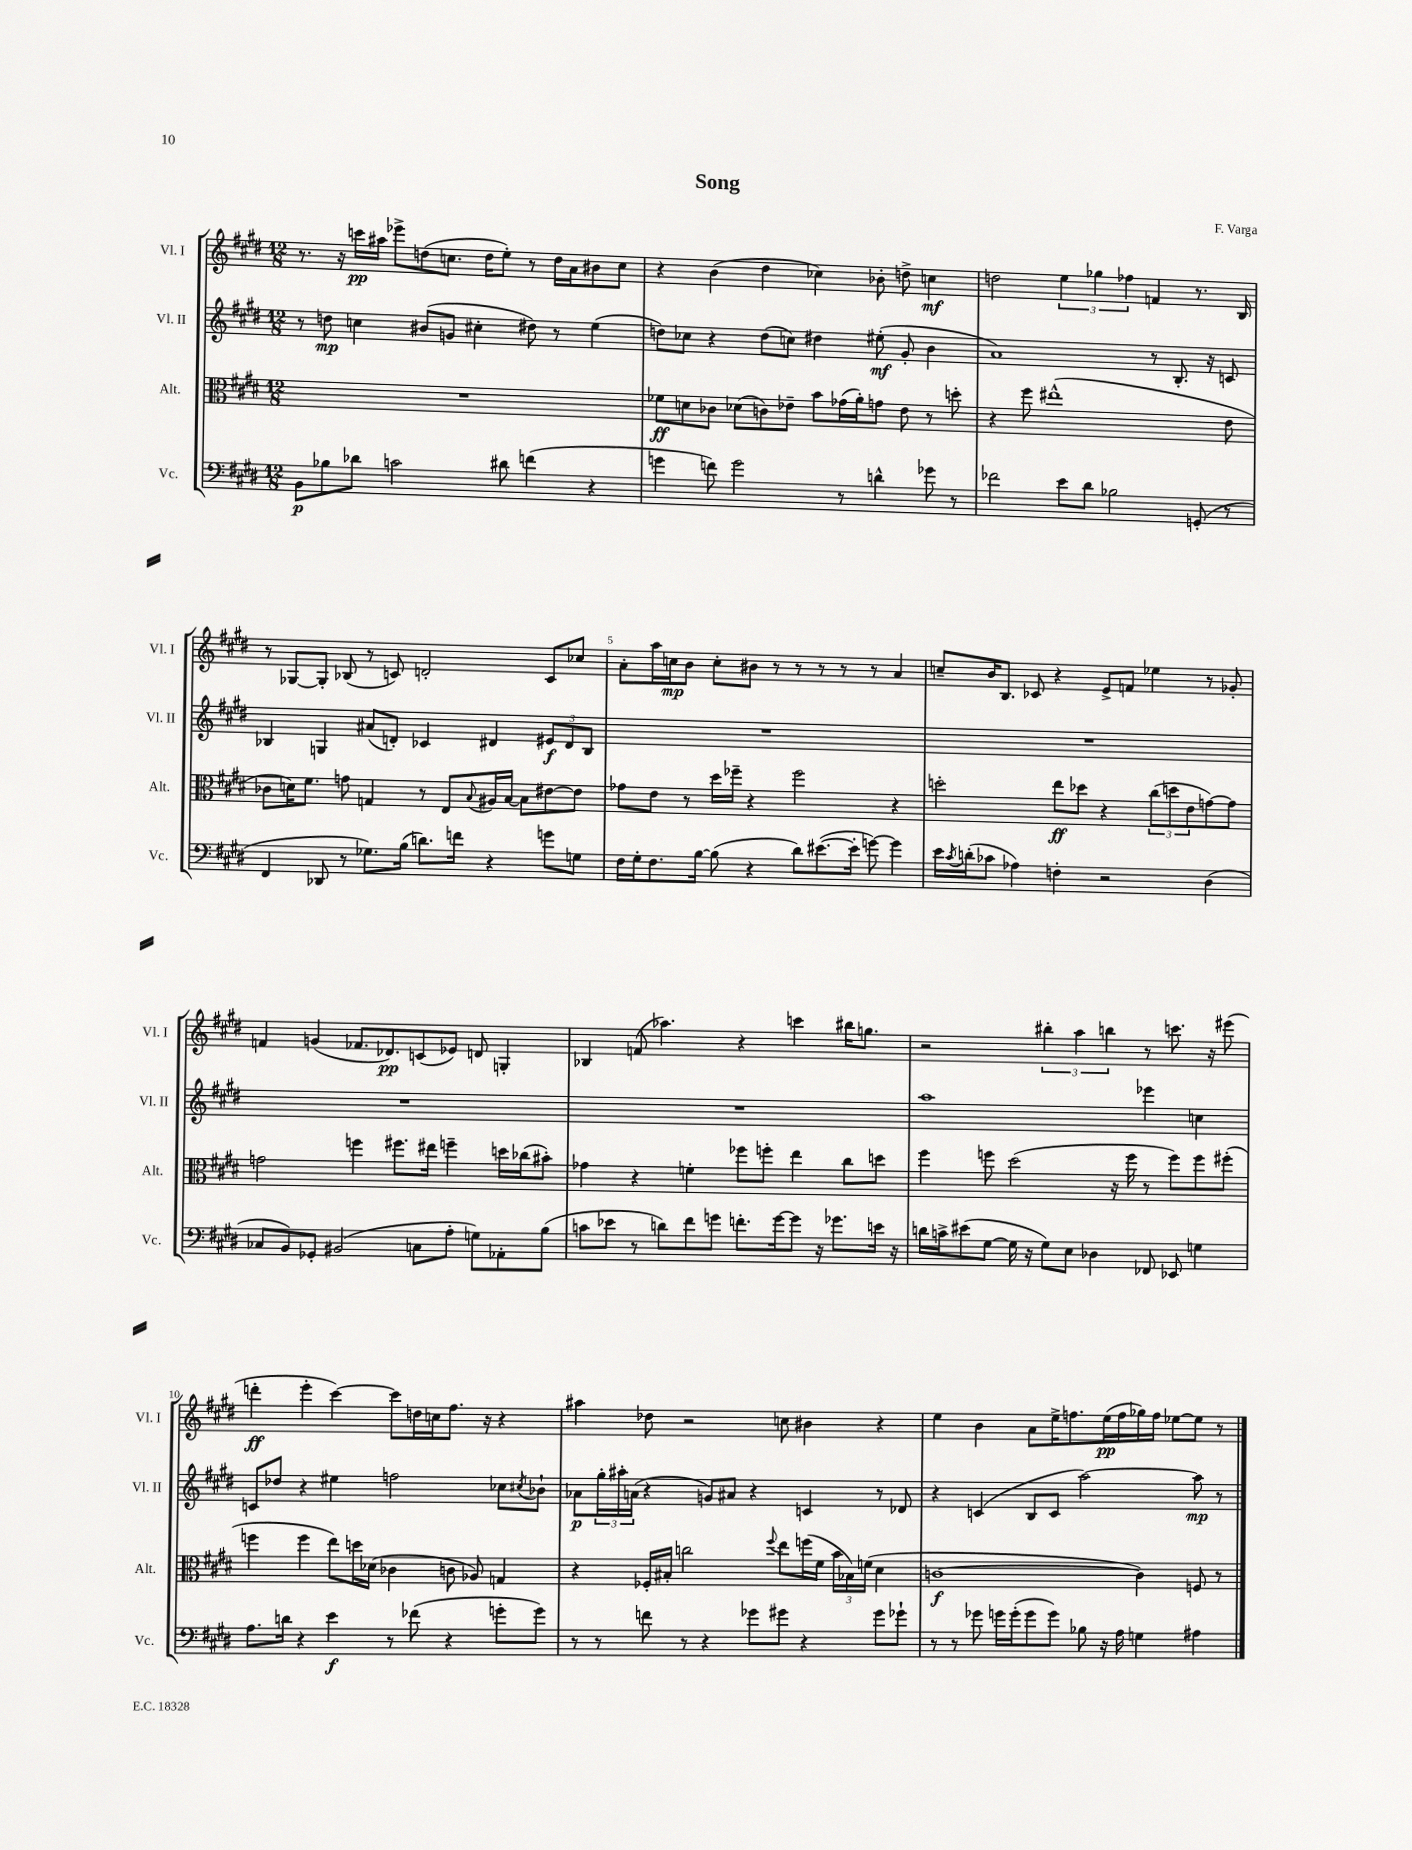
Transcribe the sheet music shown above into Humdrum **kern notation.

**kern	**dynam	**kern	**dynam	**kern	**dynam	**kern	**dynam
*part4	*part4	*part3	*part3	*part2	*part2	*part1	*part1
*staff4	*staff4	*staff3	*staff3	*staff2	*staff2	*staff1	*staff1
*I"Vc.	*	*I"Alt.	*	*I"Vl. II	*	*I"Vl. I	*
*I'Vc.	*	*I'Alt.	*	*I'Vl. II	*	*I'Vl. I	*
*clefF4	*	*clefC3	*	*clefG2	*	*clefG2	*
*k[f#c#g#d#]	*	*k[f#c#g#d#]	*	*k[f#c#g#d#]	*	*k[f#c#g#d#]	*
*M12/8	*	*M12/8	*	*M12/8	*	*M12/8	*
=1	=1	=1	=1	=1	=1	=1	=1
8BB\L	p	1.r	.	8r	.	8.r	.
8B-X\	.	.	.	8ddn\	mp	.	.
.	.	.	.	.	.	16r	.
8d-X\J	.	.	.	4ccn\	.	16cccn\LL	pp
.	.	.	.	.	.	16aa#X\JJ	.
2cn\	.	.	.	.	.	8eee-X^\L	.
.	.	.	.	(8b#X/L	.	(8ddn\	.
.	.	.	.	8gn/J	.	8.ccn\J	.
.	.	.	.	4cc#X'\	.	.	.
.	.	.	.	.	.	16dd\KL	.
8d#X\	.	.	.	.	.	8ee'\J)	.
(4fn\	.	.	.	8dd#X\)	.	8r	.
.	.	.	.	8r	.	16dd\LL	.
.	.	.	.	.	.	16a\J	.
4r	.	.	.	(4ee\	.	8b#X\	.
.	.	.	.	.	.	8cc\J	.
=2	=2	=2	=2	=2	=2	=2	=2
4gn\	.	8f-X\L	ff	8ddn\L)	.	4r	.
.	.	8dn\	.	8cc-X\J	.	.	.
8fn\)	.	8c-X\J	.	4r	.	(4b\	.
2g\	.	(8d-X\L	.	.	.	.	.
.	.	8cn\)	.	(8dd\L	.	4dd#\	.
.	.	8e-X~\J	.	8ccn\J)	.	.	.
.	.	8b\L	.	4dd#X\	.	4cc-X\)	.
8r	.	(16g-X\L	.	.	.	.	.
.	.	16a'\J)	.	.	.	.	.
4dn^^\	.	8gn\J	.	(8ee#X'\	mf	8b-X'\	.
.	.	8e-\	.	8g#'/	.	8ddn^\	.
8g-X\	.	8r	.	4b\	.	4ccn\	mf
8r	.	8ddn'\	.	.	.	.	.
=3	=3	=3	=3	=3	=3	=3	=3
2f-X\	.	4r	.	1a)	.	2ddn\	.
.	.	8ff#\	.	.	.	.	.
.	.	(1ee#X^^	.	.	.	.	.
8e\L	.	.	.	.	.	6ee\	.
8d#\J	.	.	.	.	.	.	.
.	.	.	.	.	.	6gg-X\	.
2B-X\	.	.	.	.	.	.	.
.	.	.	.	.	.	6ff-X\	.
.	.	.	.	8r	.	4fn/	.
.	.	.	.	8.B'/	.	.	.
(8GGn'/	.	.	.	.	.	8.r	.
.	.	.	.	16r	.	.	.
8r	.	8e\	.	8cn/	.	.	.
.	.	.	.	.	.	16B/	.
!!LO:LB:g=z
=4	=4	=4	=4	=4	=4	=4	=4
4FF#/	.	8c-X\L	.	4B-X/	.	8r	.
.	.	16dn\K)	.	.	.	[8G-X/L	.
.	.	8.f#\J	.	.	.	.	.
8DD-X/	.	.	.	4Gn/	.	8G-'/J]	.
8r	.	8gn\	.	.	.	(8B-X/	.
8.G-X\L)	.	4Gn/	.	(8a#X/L	.	8r	.
.	.	.	.	8dn'/J)	.	8cn/)	.
(16B\Jk	.	.	.	.	.	.	.
8.dn\L)	.	8r	.	4c-X/	.	2dn'/	.
.	.	8E/L	.	.	.	.	.
16fn\Jk	.	.	.	.	.	.	.
.	.	8qqB/	.	.	.	.	.
4r	.	16A#X/L	.	4d#X/	.	.	.
.	.	[16B/JJ	.	.	.	.	.
.	.	8B\L]	.	.	.	.	.
8gn\L	.	[8e#X\	.	12e#X/L	f	8c/L	.
.	.	.	.	12d#/	.	.	.
8Gn\J	.	8e#\J]	.	.	.	8cc-X/J	.
.	.	.	.	12B-/J	.	.	.
=5	=5	=5	=5	=5	=5	=5	=5
16F#\LL	.	8g-X\L	.	1.r	.	8a'\L	.
16G#'\J	.	.	.	.	.	.	.
8.F#\	.	8e\J	.	.	.	16aa\L	.
.	.	.	.	.	.	16ccn\J	mp
.	.	8r	.	.	.	8b\J	.
[16B\Jk	.	.	.	.	.	.	.
(8B\]	.	16dd#\LL	.	.	.	8cc'\L	.
.	.	16ff-X~\JJ	.	.	.	.	.
4r	.	4r	.	.	.	8b#X\J	.
.	.	.	.	.	.	8r	.
8d#\L)	.	2ff-\	.	.	.	8r	.
([8.e#X\	.	.	.	.	.	8r	.
.	.	.	.	.	.	8r	.
16e#'\Jk]	.	.	.	.	.	.	.
[8gn\)	.	.	.	.	.	8r	.
4g\]	.	4r	.	.	.	4a/	.
=6	=6	=6	=6	=6	=6	=6	=6
16e\LL	.	2ddn'\	.	1.r	.	8ccn~/L	.
8qc#/	.	.	.	.	.	.	.
(16dn'\J	.	.	.	.	.	.	.
8c-X\J	.	.	.	.	.	16b/K	.
.	.	.	.	.	.	8.B/J	.
4A-X\)	.	.	.	.	.	.	.
.	.	.	.	.	.	8c-X/	.
4Fn'\	.	8ee\L	ff	.	.	4r	.
.	.	8dd-X\J	.	.	.	.	.
2r	.	4r	.	.	.	8e^/L	.
.	.	.	.	.	.	8fn/J	.
.	.	(12cc#\L	.	.	.	4ee-X\	.
.	.	12ddn\	.	.	.	.	.
.	.	12e\	.	.	.	.	.
(4D#\	.	[8gn\)	.	.	.	8r	.
.	.	8g\J]	.	.	.	8g-X'/	.
!!LO:LB:g=z
=7	=7	=7	=7	=7	=7	=7	=7
8C-X/L	.	2gn\	.	1.r	.	4fn/	.
8BB/)	.	.	.	.	.	.	.
8GG-X'/J	.	.	.	.	.	(4gn/	.
(2BB#X/	.	.	.	.	.	.	.
.	.	4ffn\	.	.	.	8.f-X/L	.
.	.	.	.	.	.	8.d-X/)	pp
.	.	8.ff#X\L	.	.	.	.	.
8Cn\L	.	.	.	.	.	(8cn/	.
.	.	16ee#X\Jk	.	.	.	.	.
8A'\J	.	4ffn~\	.	.	.	8e-X/J)	.
8Gn\L)	.	.	.	.	.	8dn/	.
8AA-X'\	.	16ddn\LL	.	.	.	4Gn'/	.
.	.	(16cc-X\J	.	.	.	.	.
(8B\J	.	8b#X'\J)	.	.	.	.	.
=8	=8	=8	=8	=8	=8	=8	=8
8cn\L	.	4g-X\	.	1.r	.	4B-X/	.
8e-X\J	.	.	.	.	.	.	.
8r	.	4r	.	.	.	(8fn/	.
8dn\L)	.	.	.	.	.	4.aa-X\)	.
8f#\	.	4fn'\	.	.	.	.	.
8gn\J	.	.	.	.	.	.	.
8.fn'\L	.	8ff-X\L	.	.	.	4r	.
.	.	8ffn'\J	.	.	.	.	.
[16g\k	.	.	.	.	.	.	.
8g\J]	.	4ee\	.	.	.	4cccn\	.
16r	.	.	.	.	.	.	.
8.g-X\L	.	.	.	.	.	.	.
.	.	8cc#\L	.	.	.	16bb#X\KL	.
.	.	.	.	.	.	8.ggn\J	.
16en\Jk	.	8ddn\J	.	.	.	.	.
16r	.	.	.	.	.	.	.
=9	=9	=9	=9	=9	=9	=9	=9
16dn\LL	.	4ff#\	.	1aa	.	2r	.
16cn^\J	.	.	.	.	.	.	.
(8e#X\	.	.	.	.	.	.	.
[8G#\J	.	8ffn\	.	.	.	.	.
16G#\]	.	(2dd#\	.	.	.	.	.
16r	.	.	.	.	.	.	.
8G#\L)	.	.	.	.	.	6bb#X'\	.
8E\J	.	.	.	.	.	.	.
.	.	.	.	.	.	6aa\	.
4D-X\	.	.	.	.	.	.	.
.	.	.	.	.	.	6bbn\	.
.	.	16r	.	.	.	.	.
.	.	16ff\	.	.	.	.	.
8FF-X/	.	8r	.	4eee-X\	.	8r	.
8EE-X/	.	8ff\L)	.	.	.	8.cccn\	.
4Gn\	.	8ff\	.	4ccn\	.	.	.
.	.	.	.	.	.	16r	.
.	.	(8ff#X'\J	.	.	.	(8eee#X\	.
!!LO:LB:g=z
=10	=10	=10	=10	=10	=10	=10	=10
8.A\L	.	4ffn\	.	8cn/L	.	4dddn'\	ff
.	.	.	.	8dd-X/J	.	.	.
16dn\Jk	.	.	.	.	.	.	.
4r	.	4ff\	.	4r	.	4eee'\	.
4e\	f	8ee\L)	.	4ee#X\	.	[4ccc#\)	.
.	.	16ddn\L	.	.	.	.	.
.	.	(16d-X\JJ	.	.	.	.	.
8r	.	4c-X\	.	2ffn\	.	8ccc#\L]	.
(8f-X\	.	.	.	.	.	16ddn\L	.
.	.	.	.	.	.	16ccn\J	.
4r	.	8cn\	.	.	.	8.ff#\J	.
.	.	8A-X/)	.	.	.	.	.
.	.	.	.	.	.	16r	.
8gn'\L	.	4Gn/	.	8cc-X\L	.	4r	.
.	.	.	.	8qcc#X/	.	.	.
8g\J)	.	.	.	8b-X`\J	.	.	.
=11	=11	=11	=11	=11	=11	=11	=11
8r	.	4r	.	8a-X\L	p	4aa#X\	.
8r	.	.	.	24gg#'\L	.	.	.
.	.	.	.	24aa#X'\	.	.	.
.	.	.	.	(24an\JJ	.	.	.
8fn\	.	16F-X'/LL	.	4r	.	8dd-X\	.
.	.	16B#X'/JJ	.	.	.	.	.
8r	.	2ccn\	.	.	.	2r	.
4r	.	.	.	8gn/L)	.	.	.
.	.	.	.	8a#X/J	.	.	.
8g-X\L	.	.	.	4r	.	.	.
.	.	8qqff#/	.	.	.	.	.
8g#X\J	.	8ee\L	.	.	.	8ccn\	.
4r	.	(16ffn\L	.	4cn/	.	4b#X\	.
.	.	16f#\JJ	.	.	.	.	.
.	.	24b\LL	.	.	.	.	.
.	.	24B-X\)	.	.	.	.	.
.	.	(24fn\JJ	.	.	.	.	.
8g#\L	.	4d#\	.	8r	.	4r	.
8g-X`\J	.	.	.	8d-X/	.	.	.
=12	=12	=12	=12	=12	=12	=12	=12
8r	.	[1cn	f	4r	.	4ee\	.
8r	.	.	.	.	.	.	.
8g-X\	.	.	.	(4cn/	.	4b\	.
16gn\LL	.	.	.	.	.	.	.
(16g'\J	.	.	.	.	.	.	.
8g\	.	.	.	8B/L	.	8a\L	.
8g\J)	.	.	.	8c/J	.	16ee^\K	.
.	.	.	.	.	.	8.ffn\	.
8B-X\	.	.	.	[2aa\)	.	.	.
16r	.	.	.	.	.	(16ee\L	pp
16A\	.	.	.	.	.	16ff\	.
4Gn\	.	4c\])	.	.	.	16gg-X\)	.
.	.	.	.	.	.	16ff\JJ	.
.	.	.	.	.	.	[8ee-X\L	.
4A#X\	.	8Fn/	.	8aa\]	mp	8ee-\J]	.
.	.	8r	.	8r	.	8r	.
==	==	==	==	==	==	==	==
*-	*-	*-	*-	*-	*-	*-	*-
